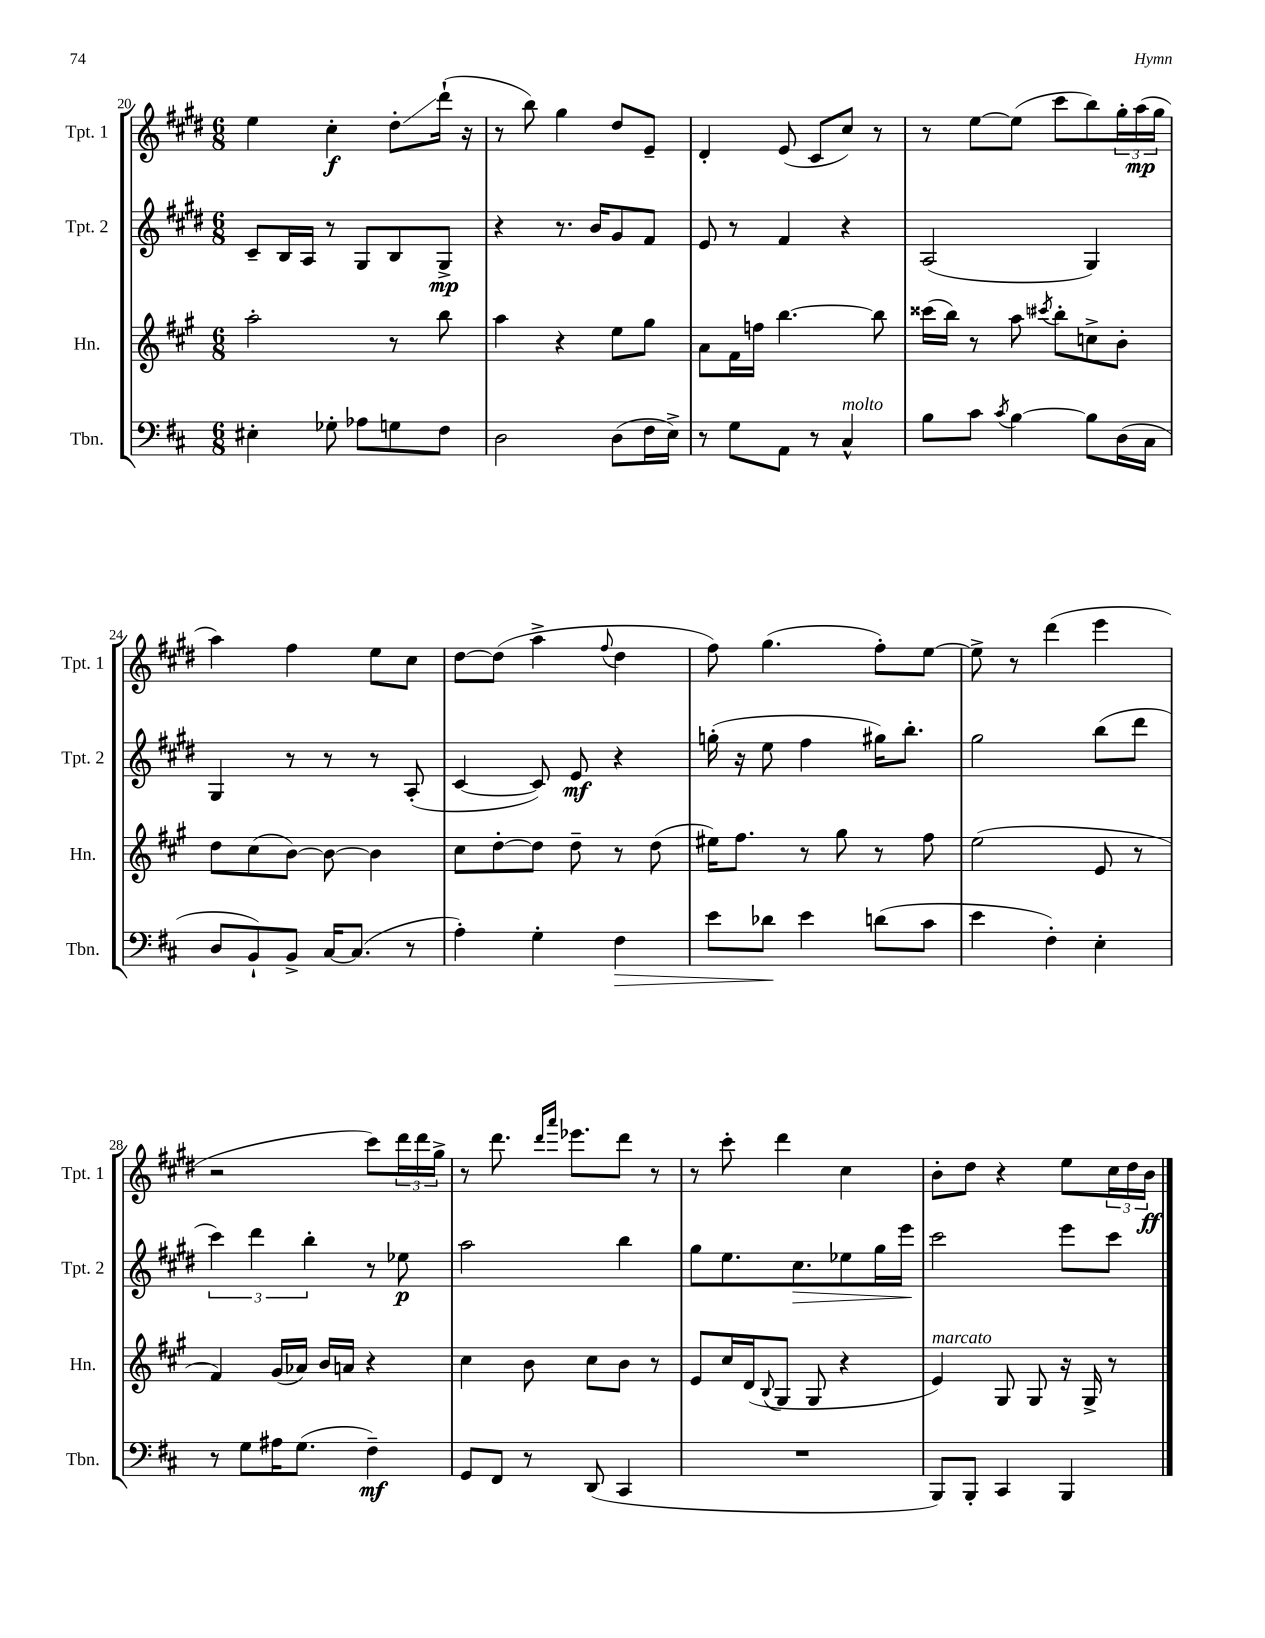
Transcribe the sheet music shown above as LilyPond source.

<<
\new StaffGroup <<
\new Staff = "s0" \with { instrumentName = "Tpt. 1" shortInstrumentName = "Tpt. 1" } {
    \clef treble \key e \major \numericTimeSignature \time 6/8
    e''4 cis''4-.\f dis''8-.\glissando dis'''16-!( r16 |
    r8 b''8) gis''4 dis''8 e'8-- |
    dis'4-. e'8( cis'8 cis''8) r8 |
    r8 e''8~ e''8( cis'''8 b''8) \tuplet 3/2 { gis''16-. a''16\mp( gis''16 } |
    a''4) fis''4 e''8 cis''8 |
    dis''8~ dis''8( a''4-> \appoggiatura { fis''8 } dis''4 |
    fis''8) gis''4.( fis''8-.) e''8~ |
    e''8-> r8 dis'''4( e'''4 |
    r2 cis'''8) \tuplet 3/2 { dis'''16 dis'''16 gis''16-> } |
    r8 dis'''8. \grace { dis'''16 a'''16 } ees'''8. dis'''8 r8 |
    r8 cis'''8-. dis'''4 cis''4 |
    b'8-. dis''8 r4 e''8 \tuplet 3/2 { cis''16 dis''16 b'16\ff } \bar "|." |
}
\new Staff = "s1" \with { instrumentName = "Tpt. 2" shortInstrumentName = "Tpt. 2" } {
    \clef treble \key e \major \numericTimeSignature \time 6/8
    cis'8-- b16 a16 r8 gis8 b8 gis8->\mp |
    r4 r8. b'16 gis'8 fis'8 |
    e'8 r8 fis'4 r4 |
    a2( gis4) |
    gis4 r8 r8 r8 a8-.( |
    cis'4~ cis'8) e'8\mf r4 |
    g''16-.( r16 e''8 fis''4 gis''16) b''8.-. |
    gis''2 b''8( dis'''8 |
    \tuplet 3/2 { cis'''4) dis'''4 b''4-. } r8 ees''8\p |
    a''2 b''4 |
    gis''8 e''8. cis''8.\> ees''8 gis''16 e'''16\! |
    cis'''2 e'''8 cis'''8 \bar "|." |
}
\new Staff = "s2" \with { instrumentName = "Hn." shortInstrumentName = "Hn." } {
    \clef treble \key a \major \numericTimeSignature \time 6/8
    a''2-. r8 b''8 |
    a''4 r4 e''8 gis''8 |
    a'8 fis'16 f''16 b''4.~ b''8 |
    cisis'''16( b''16) r8 a''8 \acciaccatura { cis'''8 } b''8-. c''8-> b'8-. |
    d''8 cis''8( b'8~) b'8~ b'4 |
    cis''8 d''8~-. d''8 d''8-- r8 d''8( |
    eis''16) fis''8. r8 gis''8 r8 fis''8 |
    e''2( e'8 r8 |
    fis'4) gis'16( aes'16) b'16 a'16 r4 |
    cis''4 b'8 cis''8 b'8 r8 |
    e'8 cis''16 d'16( \appoggiatura { b8 } gis8 gis8 r4 |
    e'4^\markup { \italic "marcato" }) gis8 gis8 r16 gis16-> r8 \bar "|." |
}
\new Staff = "s3" \with { instrumentName = "Tbn." shortInstrumentName = "Tbn." } {
    \clef bass \key d \major \numericTimeSignature \time 6/8
    eis4-. ges8-. aes8 g8 fis8 |
    d2 d8( fis16 e16->) |
    r8 g8 a,8 r8 cis4-^^\markup { \italic "molto" } |
    b8 cis'8 \acciaccatura { cis'8 } b4~ b8 d16( cis16 |
    d8 b,8-!) b,8-> cis16~ cis8.( r8 |
    a4-.) g4-. fis4\> |
    e'8 des'8\! e'4 d'8( cis'8 |
    e'4 fis4-.) e4-. |
    r8 g8 ais16 g8.( fis4--\mf) |
    g,8 fis,8 r8 d,8( cis,4 |
    R2. |
    b,,8) b,,8-. cis,4 b,,4 \bar "|." |
}
>>
>>
\layout { \context { \Score currentBarNumber = #20 } }
